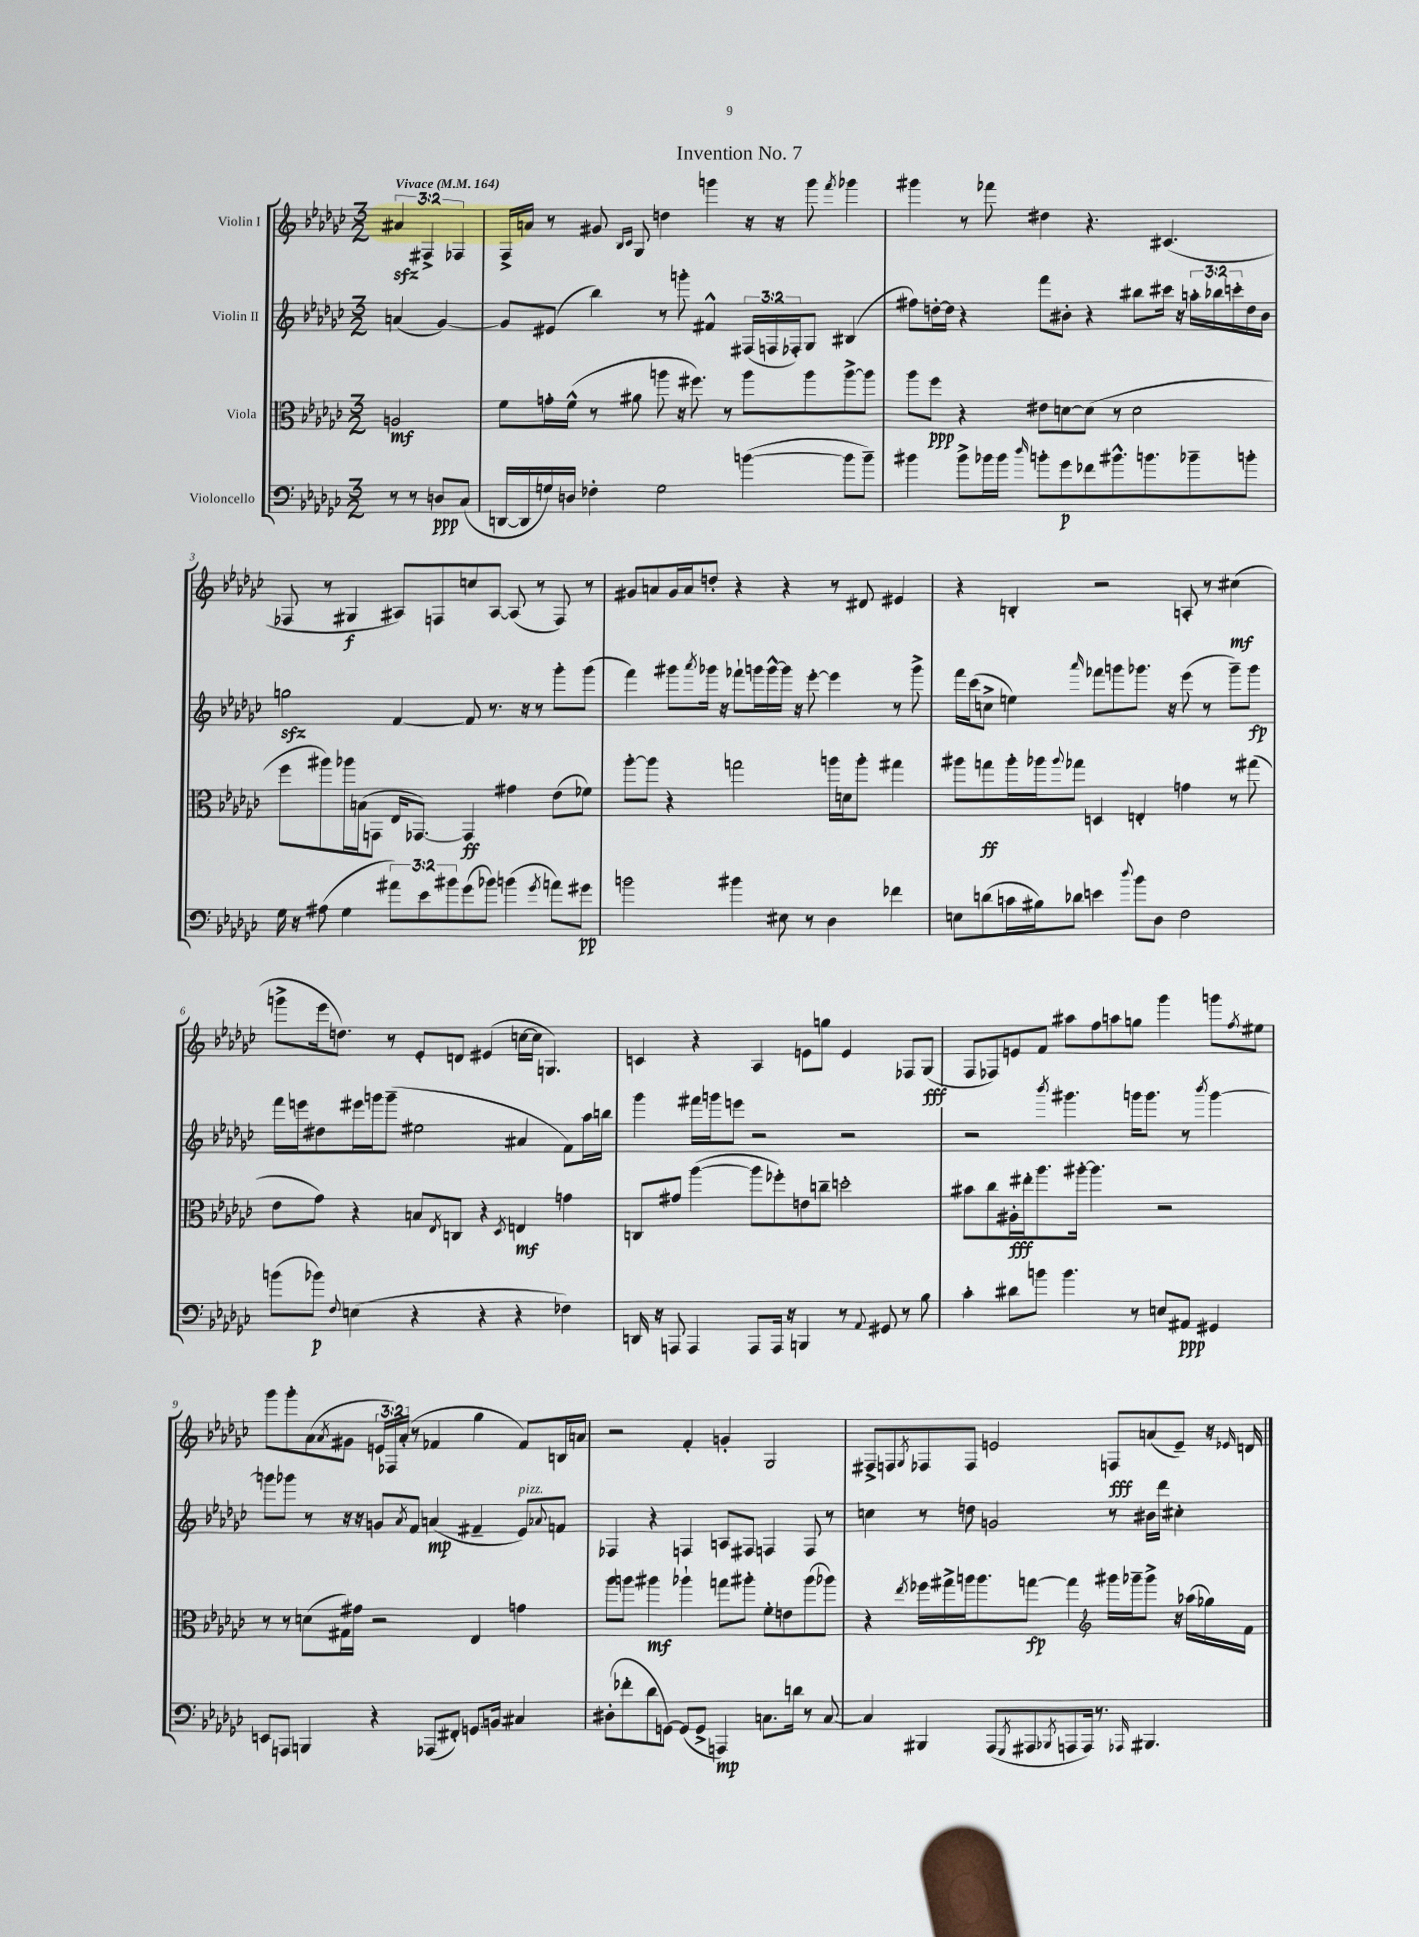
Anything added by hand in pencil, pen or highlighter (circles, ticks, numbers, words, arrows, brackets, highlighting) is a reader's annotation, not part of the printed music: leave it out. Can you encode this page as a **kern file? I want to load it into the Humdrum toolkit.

**kern	**dynam	**kern	**dynam	**kern	**dynam	**kern	**dynam
*part4	*part4	*part3	*part3	*part2	*part2	*part1	*part1
*staff4	*staff4	*staff3	*staff3	*staff2	*staff2	*staff1	*staff1
*I"Violoncello	*	*I"Viola	*	*I"Violin II	*	*I"Violin I	*
*clefF4	*	*clefC3	*	*clefG2	*	*clefG2	*
*k[b-e-a-d-g-c-]	*	*k[b-e-a-d-g-c-]	*	*k[b-e-a-d-g-c-]	*	*k[b-e-a-d-g-c-]	*
*M3/2	*	*M3/2	*	*M3/2	*	*M3/2	*
*MM164	*	*MM164	*	*MM164	*	*MM164	*
=	=	=	=	=	=	=	=
!	!	!	!	!	!	!LO:TX:a:B:t=Vivace	!
8r	.	2An/	mf	(4an/	.	6a#Xzz/	.
8r	.	.	.	.	.	.	.
.	.	.	.	.	.	6F#X^/	.
8Dn/L	ppp	.	.	[4g-/)	.	.	.
.	.	.	.	.	.	6F-X/	.
(8C-/J	.	.	.	.	.	.	.
=1	=1	=1	=1	=1	=1	=1	=1
[16DDn/LL	.	8f\L	.	8g-/L]	.	16F^/LL	.
16DD/]	.	.	.	.	.	16an/JJ	.
16Gn/)	.	16gn'\L	.	(8e#X/J	.	8r	.
16Dn/JJ	.	(16f^^\JJ	.	.	.	.	.
4F-X'\	.	8r	.	4bb-\)	.	8g#X/	.
.	.	.	.	.	.	16qqB-/LL	.
.	.	.	.	.	.	16qqc-/JJ	.
.	.	8a#X\	.	.	.	8G-/	.
2G\	.	8aan\	.	8r	.	4ddn\	.
.	.	16r	.	8gggn'\	.	.	.
.	.	8.ff#X\)	.	.	.	.	.
.	.	.	.	4f#X^^/	.	4gggn\	.
.	.	8r	.	.	.	.	.
([4bn\	.	8aa\L	.	(24F#X/LL	.	16r	.
.	.	.	.	24Fn/	.	.	.
.	.	.	.	.	.	16r	.
.	.	.	.	24F-X'/J)	.	.	.
.	.	8aa\	.	8G-/J	.	8ggg\	.
.	.	.	.	.	.	8qfff/	.
8b\L]	.	[8aa^\	.	(4B#X/	.	4ggg-X\	.
8b~\J)	.	8aa\J]	.	.	.	.	.
=2	=2	=2	=2	=2	=2	=2	=2
4b#X\	.	8aa-\L	.	8ff#X\L)	.	4ggg#X\	.
.	.	8ff\J	ppp	[16ddn'\L	.	.	.
.	.	.	.	16dd\JJ]	.	.	.
8b#^\L	.	4r	.	4r	.	8r	.
16b-X\L	.	.	.	.	.	8fff-X\	.
16b-\JJ	.	.	.	.	.	.	.
16qqdd-/	.	.	.	.	.	.	.
8bn'\L	.	8e#X\L	.	8fff\L	.	4dd#X\	.
8g-\	p	[8dn\	.	8b#X'\J	.	.	.
8f-X\	.	(8d\J]	.	4r	.	4.r	.
8.b#X^^\	.	8r	.	.	.	.	.
.	.	2d\	.	8bb#X\L	.	.	.
8.bn\	.	.	.	.	.	.	.
.	.	.	.	16ccc#X\Jk	.	(4.c#X/	.
.	.	.	.	16r	.	.	.
8b-X~\	.	.	.	24aan'\LL	.	.	.
.	.	.	.	24bb-X\	.	.	.
.	.	.	.	24cccn'\	.	.	.
8bn'\J	.	.	.	16dd\	.	.	.
.	.	.	.	16b#\JJ	.	.	.
!!LO:LB:g=z
=3	=3	=3	=3	=3	=3	=3	=3
16G-\	.	8ff\L	.	2ggnzz\	.	8F-X/	.
16r	.	.	.	.	.	.	.
(8A#X\	.	8aa#X\)	.	.	.	8r	.
4G-\	.	16aa-X\L	.	.	.	4G#X/	f
.	.	(16Bn\J	.	.	.	.	.
.	.	8GGn\J	.	.	.	.	.
12a#X\L)	.	16E-/KL	.	[4f/	.	8A#X/L)	.
.	.	[8.GG-X/J)	.	.	.	.	.
12e-\	.	.	.	.	.	.	.
.	.	.	.	.	.	8Fn/	.
12b#X\	.	.	.	.	.	.	.
(8g-\	.	4GG-/]	ff	8f/]	.	8ccn/	.
8b-X\J)	.	.	.	8.r	.	[8A#/J	.
(4bn\	.	4g#X\	.	.	.	(8A#/]	.
.	.	.	.	16r	.	.	.
.	.	.	.	8r	.	8r	.
8qg-/	.	.	.	.	.	.	.
8an\L)	.	(8e-\L	.	8ggg-'\L	.	8F/)	.
8g#X\J	pp	8f-X\J)	.	(8ggg-\J	.	8r	.
=4	=4	=4	=4	=4	=4	=4	=4
2bn\	.	[8aa-'\L	.	4fff\)	.	8g#X/L	.
.	.	8aa-\J]	.	.	.	8an/	.
.	.	4r	.	8ggg#X\L	.	16g#/L	.
.	.	.	.	.	.	16a/J	.
.	.	.	.	8qaaa-/	.	.	.
.	.	.	.	16ggg-X\Jk	.	8ddn'/J	.
.	.	.	.	16r	.	.	.
4b#X\	.	2ggn\	.	8fff-X`\L	.	4r	.
.	.	.	.	16gggn\L	.	.	.
.	.	.	.	[16ggg^^\	.	.	.
8E#X\	.	.	.	16ggg\JJ]	.	4r	.
.	.	.	.	16r	.	.	.
8r	.	.	.	[8eee-'\	.	.	.
4D-\	.	16aan\LL	.	4eee-\]	.	8r	.
.	.	16dn\J	.	.	.	.	.
.	.	8aa'\J	.	.	.	8d#X/	.
4f-X\	.	4gg#X\	.	8r	.	4e#X/	.
.	.	.	.	8ggg^\	.	.	.
=5	=5	=5	=5	=5	=5	=5	=5
8En\L	.	8aa#X\L	.	16fff\LL	.	4r	.
.	.	.	.	(16ccc-\J	.	.	.
(8dn\	.	8ggn\	ff	8ccn^\J	.	.	.
16cn\L	.	16aa#'\L	.	4een\)	.	4Bn'/	.
16B#X\J)	.	16aa-X\J	.	.	.	.	.
.	.	8qqaa-/	.	.	.	.	.
8d-X\J	.	8gg-X\J	.	.	.	.	.
.	.	.	.	16qqaaa-/	.	.	.
4en\	.	4Dn/	.	8fff-X\L	.	2r	.
.	.	.	.	8gggn\	.	.	.
8qqdd-/	.	.	.	.	.	.	.
8b-\L	.	4En'/	.	8.ggg-X\J	.	.	.
8D-\J	.	.	.	.	.	.	.
.	.	.	.	16r	.	.	.
2F\	.	4gn\	.	(8eee-\	.	8An'/	.
.	.	.	.	8r	.	8r	.
.	.	8r	.	8ggg-~\L)	.	(4cc#X\	mf
.	.	(8gg#X\	.	8ggg-\J	fp	.	.
!!LO:LB:g=z
=6	=6	=6	=6	=6	=6	=6	=6
(8bn\L	.	8e-\L	.	16fff\LL	.	8gggn^\L	.
.	.	.	.	16eeen\J	.	.	.
8b-X\J)	p	8g-\J)	.	8dd#X\	.	16eee-\k	.
.	.	.	.	.	.	8.ddn\J)	.
8qqF/	.	.	.	.	.	.	.
(4En\	.	4r	.	16eee#X\L	.	.	.
.	.	.	.	16gggn\J	.	.	.
.	.	.	.	(8ggg~\J	.	8r	.
4r	.	8Bn/L	.	2ee#X\	.	8e-'/L	.
.	.	8qE-/	.	.	.	.	.
.	.	8Cn/J	.	.	.	8dn/J	.
4r	.	4r	.	.	.	(4e#X/	.
.	.	8qD-/	.	.	.	.	.
4r	.	4En/	mf	4a#X/	.	[16ccn\LL	.
.	.	.	.	.	.	16cc\JJ]	.
.	.	.	.	.	.	4.Gn/)	.
4F-X\)	.	4gn\	.	8f\L)	.	.	.
.	.	.	.	16aa-\L	.	.	.
.	.	.	.	16bbn\JJ	.	.	.
=7	=7	=7	=7	=7	=7	=7	=7
16DDn/	.	8Cn/L	.	4ggg-\	.	4cn/	.
16r	.	.	.	.	.	.	.
8AAAn/	.	8g#X/J	.	.	.	.	.
4AAA/	.	([4aa-\	.	16fff#X\LL	.	4r	.
.	.	.	.	16gggn\J	.	.	.
.	.	.	.	8eeen\J	.	.	.
8AAA/L	.	8aa-\L]	.	2r	.	4A-/	.
16AAA/Jk	.	8ff-X'\)	.	.	.	.	.
16r	.	.	.	.	.	.	.
4BBBn/	.	8en\	.	.	.	8en\L	.
.	.	8ccn~\J	.	.	.	8ggn\J	.
8r	.	2ddn'\	.	2r	.	4e/	.
8qqAA-/	.	.	.	.	.	.	.
8GG#X/	.	.	.	.	.	.	.
8r	.	.	.	.	.	8F-X/L	.
8B-\	.	.	.	.	.	(8G-/J	fff
=8	=8	=8	=8	=8	=8	=8	=8
4c-'\	.	8b#X\L	.	2r	.	8F/L	.
.	.	8cc-\	.	.	.	8F-X/)	.
8d#X\L	.	16A#X'\L	fff	.	.	8en/	.
.	.	16ee#X'\J	.	.	.	.	.
8bn\J	.	8.aa-\	.	.	.	8f/J	.
.	.	.	.	8qbbb-/	.	.	.
4.b\	.	.	.	4.ggg#X\	.	8aa#X\L	.
.	.	[16aa#X'\Jk	.	.	.	.	.
.	.	4.aa#\]	.	.	.	8ff\	.
.	.	.	.	.	.	8aan\	.
8r	.	.	.	16gggn\KL	.	8ggn\J	.
.	.	.	.	8.ggg\J	.	.	.
8En/L	.	2r	.	.	.	4ggg-\	.
8AA#X/J	ppp	.	.	8r	.	.	.
.	.	.	.	8qbbb-/	.	.	.
4GG#X/	.	.	.	[4ggg\	.	8gggn\L	.
.	.	.	.	.	.	8qff/	.
.	.	.	.	.	.	8ee#X\J	.
!!LO:LB:g=z
=9	=9	=9	=9	=9	=9	=9	=9
8EEn/L	.	8r	.	8gggn\L]	.	8ggg-\L	.
8AAAn/J	.	8r	.	8ggg-X\J	.	8ggg-'\	.
4BBBn/	.	(8dn\L	.	8r	.	(8a-\	.
.	.	.	.	.	.	8qa-/	.
.	.	16G#X\L)	.	16r	.	8g#X\J	.
.	.	16g#X\JJ	.	16r	.	.	.
4r	.	2r	.	8gn/L	.	24en/LL	.
.	.	.	.	.	.	24F-X/)	.
.	.	.	.	.	.	(24a-'/JJ	.
.	.	.	.	8qa-/	.	.	.
.	.	.	.	8f/J	.	8r	.
(8AAA-X/L	.	.	.	(4an/	mp	4f-X/	.
8FF#X'/J)	.	.	.	.	.	.	.
8.GGn/L	.	4E-/	.	4f#X~/	.	4gg-\	.
16BBn/Jk	.	.	.	.	.	.	.
!	!	!	!	!LO:TX:a:i:t=pizz.	!	!	!
4C#X/	.	4gn\	.	8e-/L)	.	8f-/L)	.
.	.	.	.	8qqa-X/	.	.	.
.	.	.	.	8fn/J	.	16Bn/L	.
.	.	.	.	.	.	16an/JJ	.
=10	=10	=10	=10	=10	=10	=10	=10
(8D#X'\L	.	8aa-\L	.	4F-X/	.	2r	.
8f-X'\	.	8aan\J	.	.	.	.	.
8d-\	.	4aa#X\	mf	4r	.	.	.
[8GGn\J)	.	.	.	.	.	.	.
(8GG/L]	.	4aa-X`\	.	4Fn/	.	4f'/	.
8GG^/J	.	.	.	.	.	.	.
4AAAn/)	mp	8ggn\L	.	8An/L	.	4gn'/	.
.	.	8aa#X'\J	.	8F#X/J	.	.	.
8.Cn\L	.	8f'\L	.	4Fn/	.	2G-/	.
.	.	8en\	.	.	.	.	.
16dn\Jk	.	.	.	.	.	.	.
8r	.	(8aa#\	.	8F/	.	.	.
[8C/	.	8aa-X\J)	.	8r	.	.	.
=11	=11	=11	=11	=11	=11	=11	=11
4C/]	.	4r	.	4ccn\	.	8F#X^/L	.
.	.	.	.	.	.	8Fn/	.
.	.	8qee-/	.	.	.	8qG-/	.
4BBB#X/	.	16ff-X\LL	.	8r	.	8F-X/	.
.	.	16gg#X^\	.	.	.	.	.
.	.	16aan\J	.	8ddn\	.	8F-/J	.
.	.	8.aa\	.	.	.	.	.
(8AAA-/L	.	.	.	2gn/	.	2en/	.
8qGGG-/	.	.	.	.	.	.	.
8AAA#X/	.	[8ggn\J	fp	.	.	.	.
8qBBB-X/	.	.	.	.	.	.	.
8AAAn/	.	4gg\]	.	.	.	.	.
16AAA/Jk)	.	.	.	.	.	.	.
8.r	.	.	.	.	.	.	.
*	*	*clefG2	*	*	*	*	*
.	.	16ggg#X\LL	.	8r	.	8Fn/L	fff
.	.	16ggg-X~\J	.	.	.	.	.
16qqAAA-X/	.	.	.	.	.	.	.
4.BBB#X/	.	8ggg-^\J	.	16b#X\LL	.	(8an/	.
.	.	.	.	16ddd-\JJ	.	.	.
.	.	16r	.	4cc#X'\	.	8e~/J)	.
.	.	(16aa-X\LL	.	.	.	.	.
.	.	16gg-X\)	.	.	.	16r	.
.	.	.	.	.	.	16qqe-X/	.
.	.	16f\JJ	.	.	.	16dn/	.
==	==	==	==	==	==	==	==
*-	*-	*-	*-	*-	*-	*-	*-
